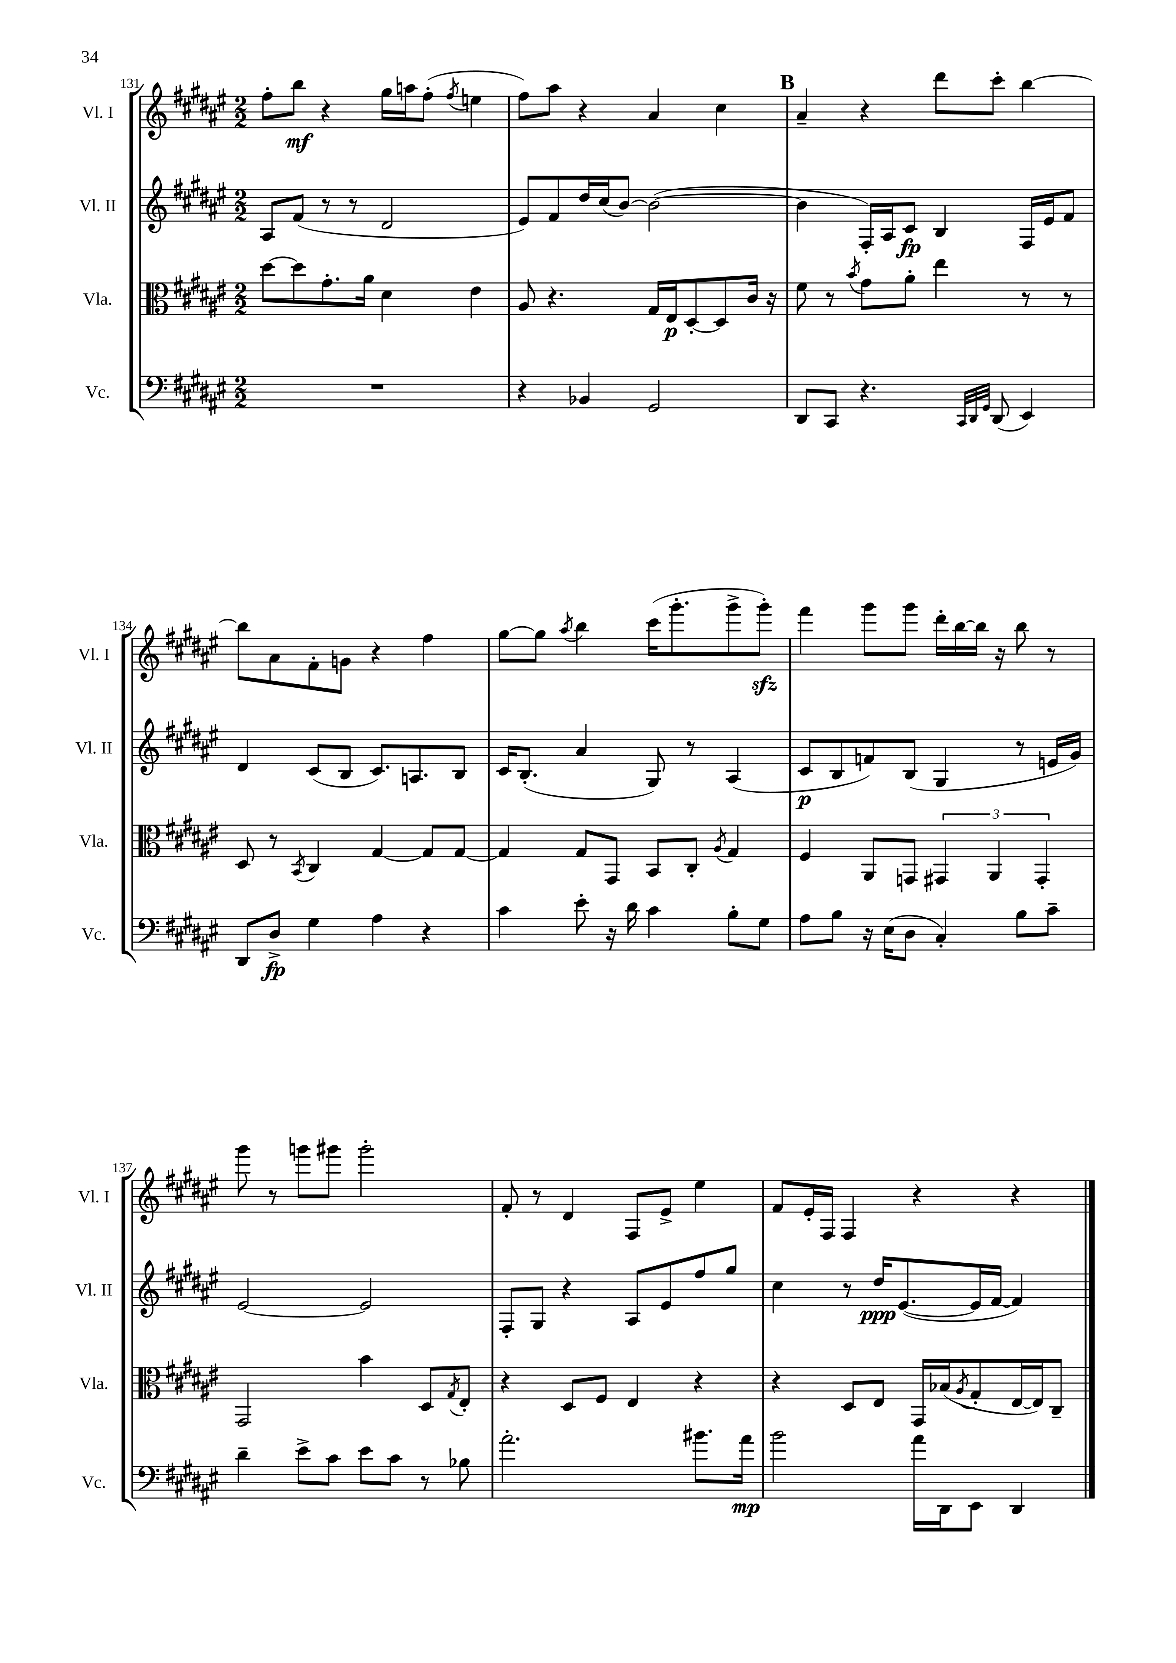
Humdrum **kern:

**kern	**kern	**kern	**kern
*staff4	*staff3	*staff2	*staff1
*clefF4	*clefC3	*clefG2	*clefG2
*k[f#c#g#d#a#e#]	*k[f#c#g#d#a#e#]	*k[f#c#g#d#a#e#]	*k[f#c#g#d#a#e#]
*M2/2	*M2/2	*M2/2	*M2/2
1r	[8dd#	8A#	8ff#'
.	8dd#]	(8f#	8bb
.	8.g#'	8r	4r
.	.	8r	.
.	16a#	.	.
.	4d#	2d#	16gg#
.	.	.	16aa
.	.	.	(8ff#'
.	.	.	8qff#
.	4e#	.	4ee
=	=	=	=
4r	8A#	8e#)	8ff#)
.	4.r	8f#	8aa#
4BB-	.	16dd#	4r
.	.	(16cc#	.
.	.	[8b)	.
2GG#	16G#	(2b_	4a#
.	16E#	.	.
.	[8D#'	.	.
.	8D#]	.	4cc#
.	16c#	.	.
.	16r	.	.
=	=	=	=
8DD#	8f#	4b]	4a#~
8CC#	8r	.	.
.	8qb	.	.
4.r	8g#	16F#')	4r
.	.	16A#	.
.	8a#'	8c#	.
.	4ee#	4B	8ddd#
32qqCC#	.	.	.
32qqDD#	.	.	.
32qqGG#	.	.	.
(8DD#	.	.	8ccc#'
4EE#)	8r	16F#	[4bb
.	.	16e#	.
.	8r	8f#	.
=	=	=	=
8DD#	8D#	4d#	8bb]
8D#^	8r	.	8a#
.	8qBB	.	.
4G#	4C#	(8c#	8f#'
.	.	8B	8g
4A#	[4G#	8.c#)	4r
.	.	8.A	.
4r	8G#]	.	4ff#
.	[8G#	8B	.
=	=	=	=
4c#	4G#]	16c#	[8gg#
.	.	(8.B'	.
.	.	.	8gg#]
.	.	.	8qaa#
8e#'	8G#	4a#	4bb
16r	8GG#	.	.
16d#	.	.	.
4c#	8BB	8G#)	(16ccc#
.	.	.	8.ggg#'
.	8C#'	8r	.
.	8qA#	.	.
8B'	4G#	(4A#	8ggg#^
8G#	.	.	8ggg#')
=	=	=	=
8A#	4F#	8c#	4fff#
8B	.	8B	.
16r	8AA#	8f)	8ggg#
(16E#	.	.	.
8D#	8GG	(8B	8ggg#
4C#')	6GG#	4G#	16ddd#'
.	.	.	[16bb
.	.	.	16bb]
.	6AA#	.	.
.	.	.	16r
8B	.	8r	8bb
.	6GG#'	.	.
8c#~	.	16e	8r
.	.	16g#)	.
=	=	=	=
4d#~	2GG#	[2e#	8ggg#
.	.	.	8r
8e#^	.	.	8ggg
8c#	.	.	8ggg#
8e#	4b	2e#]	2ggg#'
8c#	.	.	.
8r	8D#	.	.
.	8qG#	.	.
8B-	8E#'	.	.
=	=	=	=
2.a#'	4r	8F#'	8f#'
.	.	8G#	8r
.	8D#	4r	4d#
.	8F#	.	.
.	4E#	8A#	8F#
.	.	8e#	8e#^
8.b#	4r	8ff#	4ee#
.	.	8gg#	.
16a#	.	.	.
=	=	=	=
2b	4r	4cc#	8f#
.	.	.	16e#'
.	.	.	16F#
.	8D#	8r	4F#
.	8E#	16dd#	.
.	.	([8.e#	.
16a#	16GG#	.	4r
16DD#	(16B-	.	.
.	8qA#	.	.
8EE#	8G#'	16e#]	.
.	.	[16f#	.
4DD#	[16E#	4f#])	4r
.	16E#])	.	.
.	8C#~	.	.
==	==	==	==
*-	*-	*-	*-
